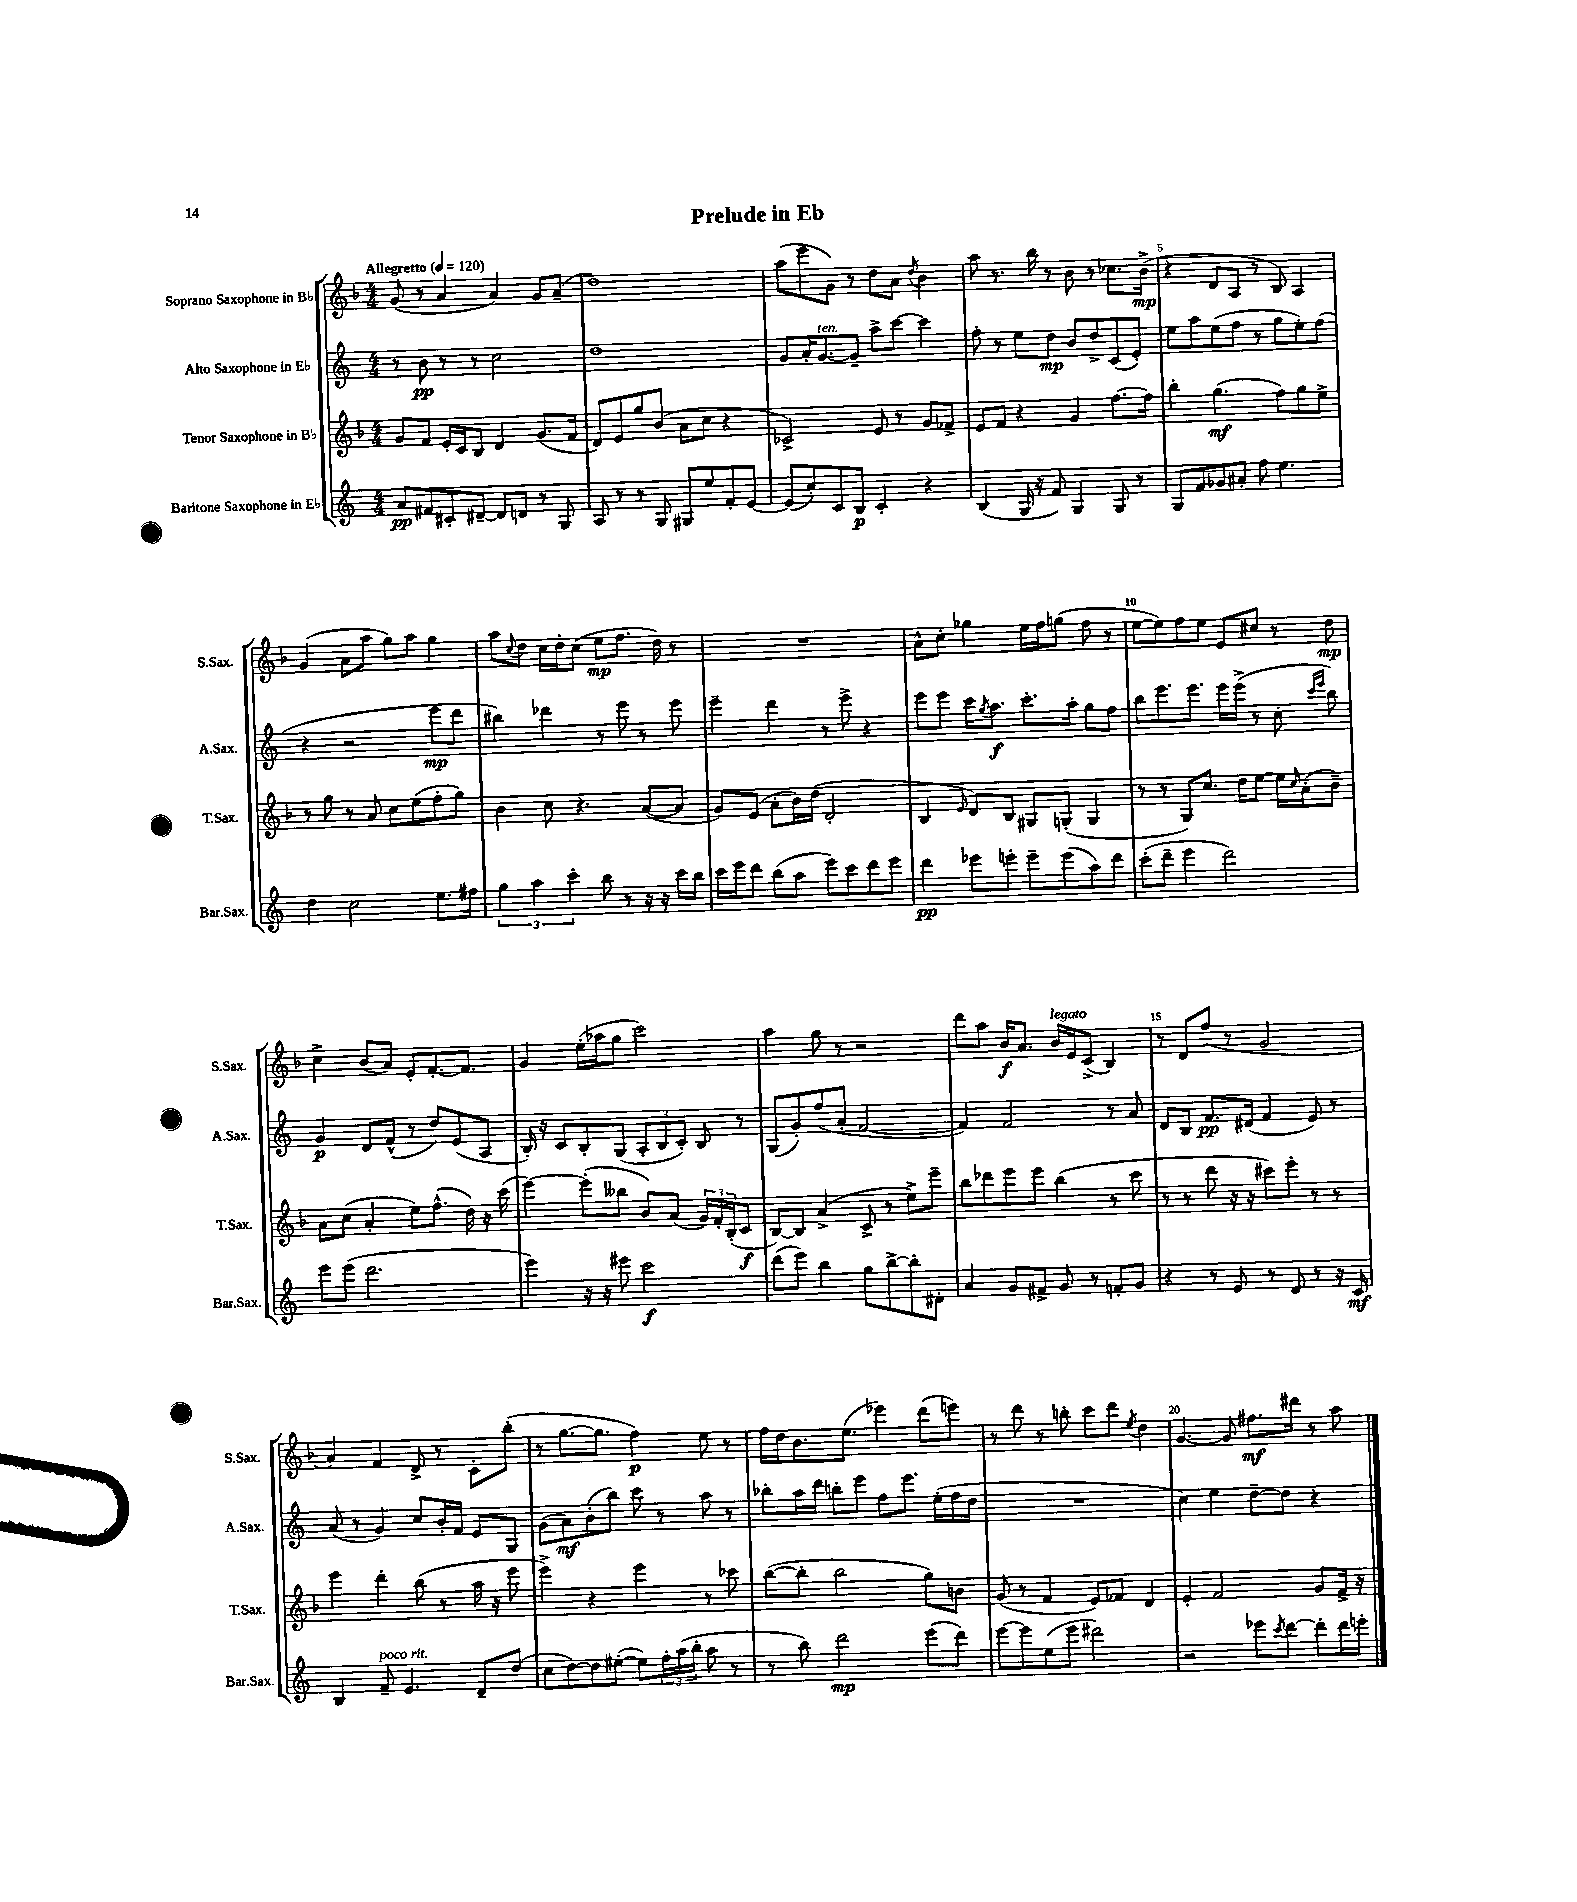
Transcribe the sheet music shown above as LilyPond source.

\header { title = "Prelude in Eb" }
<<
\new StaffGroup <<
\new Staff = "s0" \with { instrumentName = "Soprano Saxophone in Bb" shortInstrumentName = "S.Sax." } {
    \clef treble \key f \major \numericTimeSignature \time 4/4 \tempo "Allegretto" 4 = 120
    g'8( r8 a'4 a'4) g'8 a'8--( |
    d''1) |
    a''8( e'''8 g'8) r8 d''8 a'8 \acciaccatura { d''8 } bes'4 |
    a''8 r8. bes''16 r8 bes'8 r8 ces''8. bes'16->\mp( |
    r4 d'8 a8 r8 bes8) a4 |
    g'4( a'8 a''8 g''8) a''8 g''4 |
    a''8 \appoggiatura { c''8 } d''8 c''16 d''16-. c''8( e''8\mp f''8. d''16) r8 |
    R1 |
    a'8-^ c''8-. ges''4 e''16 f''16 g''8( f''8 r8 |
    e''8~ e''8) f''8 e''8 e'8 cis''8 r8 d''8\mp |
    c''4-> bes'8( a'8) e'8-. f'8.~-. f'8. |
    g'4 e''16-.( aes''16 g''8 c'''2) |
    a''4 g''8 r8 r2 |
    d'''8 a''8 bes'16\f a'8. bes'16^\markup { \italic "legato" } e'16 c'8->( bes4) |
    r8 d'8 f''8( r8 g'2 |
    a'4) f'4 d'8-> r8 c'8-. bes''8-.( |
    r8 g''8.~ g''8. f''4\p) e''8 r8 |
    f''16 d''16 bes'8. e''8.( ees'''4) d'''8( e'''8) |
    r8 d'''8 r8 b''8-. c'''8 d'''8 \acciaccatura { e''8 } d''4 |
    g'4.~ g'8 fis''8.\mf dis'''16 r8 a''8 \bar "|." |
}
\new Staff = "s1" \with { instrumentName = "Alto Saxophone in Eb" shortInstrumentName = "A.Sax." } {
    \clef treble \key c \major \numericTimeSignature \time 4/4
    r8 b'8\pp r8 r8 c''2 |
    d''1 |
    g'8 a'16-. g'8.~^\markup { \italic "ten." } g'8-- a''8-> c'''8~ c'''4 |
    f''8-. r8 e''8 d''8\mp b'8 d''8-> c'8( e'8-.) |
    e''8 a''8 e''8( f''8 r8 g''8 e''8-.) f''8( |
    r4 r2 e'''8\mp d'''8 |
    bis''4) des'''4 r8 e'''8 r8 e'''8 |
    e'''4-- d'''4 r8 e'''8-> r4 |
    e'''8 e'''8 c'''16 \acciaccatura { g''8 } a''8.\f c'''8.-. a''16-. g''8 f''8 |
    b''8 e'''8. e'''8. e'''16 e'''16->( r8 c''8-. \grace { c'''16 e'''16 } b''8) |
    g'4\p d'8 f'8-^( r8 d''8) e'8( a8 |
    b16-.) r16 c'8 b8-. g8( \tuplet 3/2 { a8-. b8 c'8-.) } b8 r8 |
    g8( g'8-.) f''8( a'8-. f'2~ |
    f'4) f'2 r8 a'8 |
    d'8 b8 f'8.\pp dis'16( f'4 e'8) r8 |
    a'8( r8 g'4) c''8 b'16-. f'16 e'8 g8 |
    g'8( a'8\mf) b'8-.( b''8) c'''8 r8 a''8 r8 |
    bes''8-. a''16 d'''16 b''8-. e'''8 f''8 e'''8. e''16-.( f''16 d''16 |
    R1 |
    c''4) e''4 d''8~-- d''8 r4 \bar "|." |
}
\new Staff = "s2" \with { instrumentName = "Tenor Saxophone in Bb" shortInstrumentName = "T.Sax." } {
    \clef treble \key f \major \numericTimeSignature \time 4/4
    g'8 f'8 e'16-. c'16 bes8 d'4 g'8.( f'16 |
    d'8) e'8 g''8 bes'8( a'8 c''8 r4 |
    ces'2->) e'8 r8 g'8 fes'8-> |
    e'8 f'8 r4 g'4 f''8.~ f''16 |
    bes''4-. g''4.\mf( f''8) g''8 e''8-> |
    r8 g''8 r8 a'8 c''8 e''8( f''8-. g''8) |
    bes'4 c''8 r4. a'8~( a'8 |
    g'8) e'8( a'8-. bes'16) d''16( d'2-. |
    bes4 \grace { e'16 } d'8) bes8 gis8 g8-.( g4 |
    r8 r8 g8) c''8. d''16 e''8~ e''16 \grace { c''16 } a'16-.( bes'8--) |
    a'8 c''8( a'4-. e''8) f''8.-^( d''16) r16 c'''16( |
    e'''4~) e'''8-.( beses''8 bes'8) a'8( \tuplet 3/2 { g'16) f'16-. bes16-.( } c'8\f |
    bes8~) bes8 a'4->( c'8-> r8 e''8->) e'''8-- |
    bes''8 des'''8 e'''8 e'''8 bes''4( r8 c'''8 |
    r8 r8 d'''8 r16 r16 cis'''8) e'''8-. r8 r8 |
    e'''4 d'''4-. bes''8( r8 a''16 r16 e'''8 |
    e'''4->) r4 e'''4 r8 ces'''8 |
    bes''8~( bes''8-. bes''2 g''8) b'8 |
    g'8( r8 f'4 e'8) fes'8 d'4 |
    e'4-. f'2 g'8 f'16-> r16 \bar "|." |
}
\new Staff = "s3" \with { instrumentName = "Baritone Saxophone in Eb" shortInstrumentName = "Bar.Sax." } {
    \clef treble \key c \major \numericTimeSignature \time 4/4
    a'8\pp fis'8 cis'8-. dis'8~-- dis'8 d'8 r8 g8 |
    a8 r8 r8 g8 gis8 e''8 f'8-. e'8~ |
    e'8( c''8-.) c'8 b8\p c'4-. r4 |
    b4( g16 r16 f'8) g4 g8 r8 |
    g8 f'8 ges'8 ais'8-. f''8 e''4. |
    d''4 c''2 e''8. fis''16 |
    \tuplet 3/2 { g''4 a''4 c'''4-. } b''8 r8 r16 r16 c'''16 b''16 |
    c'''16 e'''16 d'''8 b''8( a''8 e'''8) c'''8 d'''8 e'''8 |
    d'''4\pp ees'''8 e'''8-. e'''8-- e'''8( a''8) d'''8 |
    c'''8-.( d'''8-- e'''4 d'''2) |
    e'''8 e'''8( d'''2. |
    e'''4) r16 r16 eis'''8 c'''2\f |
    d'''8( e'''8) b''4 g''8 b''8~-> b''8-. dis'8-. |
    a'4 g'8 fis'8-> g'8 r8 f'8-. g'8 |
    r4 r8 e'8 r8 d'8 r8 r16 c'16\mf |
    b4 f'8--^\markup { \italic "poco rit." } e'4. d'8-- d''8( |
    c''8 d''8~) d''8 eis''8~-.( eis''8) \tuplet 3/2 { f''16-. a''16( b''16-. } a''8 r8 |
    r8 b''8) d'''2\mp e'''8( d'''8) |
    e'''8~ e'''8 e''8( e'''8 dis'''2) |
    r2 ees'''8 \acciaccatura { c'''8 } d'''8~ d'''8-. d'''16 e'''16-. \bar "|." |
}
>>
>>
\layout { \context { \Score \override BarNumber.break-visibility = ##(#f #t #t) barNumberVisibility = #(every-nth-bar-number-visible 5) } }
